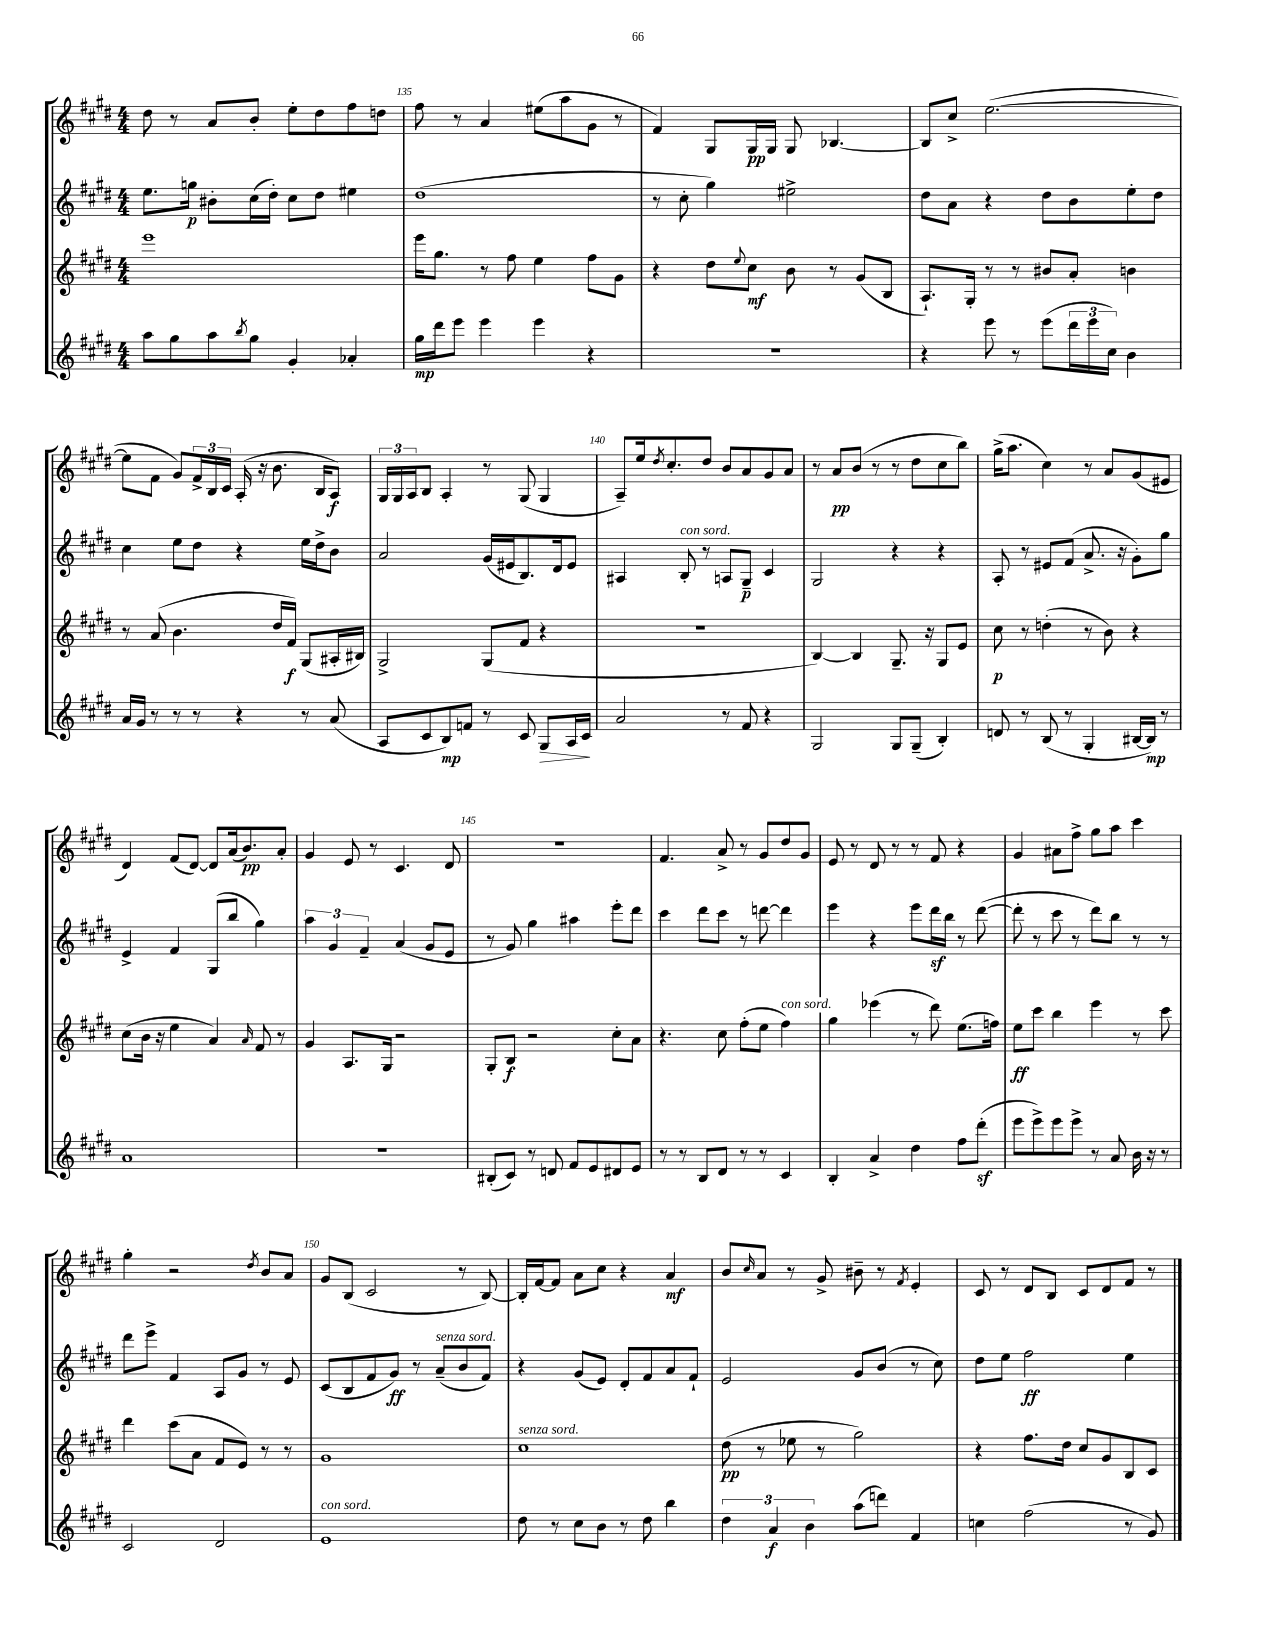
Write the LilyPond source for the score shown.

<<
\new StaffGroup <<
\new Staff = "s0" {
    \clef treble \key e \major \numericTimeSignature \time 4/4
    dis''8 r8 a'8 b'8-. e''8-. dis''8 fis''8 d''8 |
    fis''8 r8 a'4 eis''8( a''8 gis'8 r8 |
    fis'4) gis8 gis16\pp gis16 gis8 bes4.~ |
    bes8 cis''8-> e''2.~( |
    e''8 fis'8 gis'8) \tuplet 3/2 { fis'16-> b16 cis'16 } a16-.( r16 b'8. b16 a8\f) |
    \tuplet 3/2 { gis16 gis16 a16 } b8 a4-. r8 gis8( gis4 |
    a8--) e''16 \acciaccatura { dis''8 } cis''8.-. dis''8 b'8 a'8 gis'8 a'8 |
    r8 a'8\pp b'8( r8 r8 dis''8 cis''8 b''8) |
    gis''16->( a''8. cis''4) r8 a'8 gis'8( eis'8 |
    dis'4) fis'8( dis'8~) dis'8 a'16( b'8.\pp) a'8-. |
    gis'4 e'8 r8 cis'4. dis'8 |
    R1 |
    fis'4. a'8-> r8 gis'8 dis''8 gis'8 |
    e'8 r8 dis'8 r8 r8 fis'8 r4 |
    gis'4 ais'8 fis''8-> gis''8 a''8 cis'''4 |
    gis''4-. r2 \acciaccatura { dis''8 } b'8 a'8 |
    gis'8 b8( cis'2 r8 b8~) |
    b16-. fis'16~ fis'8 a'8 cis''8 r4 a'4\mf |
    b'8 \grace { cis''16 } a'8 r8 gis'8-> bis'8-- r8 \acciaccatura { fis'8 } e'4-. |
    cis'8 r8 dis'8 b8 cis'8 dis'8 fis'8 r8 \bar "|." |
}
\new Staff = "s1" {
    \clef treble \key e \major \numericTimeSignature \time 4/4
    e''8. g''16\p bis'8-. cis''16( dis''16-.) cis''8 dis''8 eis''4 |
    dis''1( |
    r8 cis''8-. gis''4) eis''2-> |
    dis''8 a'8 r4 dis''8 b'8 e''8-. dis''8 |
    cis''4 e''8 dis''8 r4 e''16 dis''16-> b'8 |
    a'2 gis'16( eis'16 b8.) dis'16 eis'8 |
    ais4 b8-.^\markup { \italic "con sord." } r8 a8 gis8--\p cis'4 |
    gis2 r4 r4 |
    a8-. r8 eis'8 fis'8( a'8.-> r16 gis'8-.) gis''8 |
    e'4-> fis'4 gis8( b''8 gis''4) |
    \tuplet 3/2 { a''4 gis'4 fis'4-- } a'4( gis'8 e'8 |
    r8 gis'8) gis''4 ais''4 e'''8-. dis'''8 |
    cis'''4 dis'''8 cis'''8 r8 d'''8~ d'''4 |
    e'''4 r4 e'''8 dis'''16\sf b''16 r8 dis'''8~( |
    dis'''8-. r8 cis'''8 r8 dis'''8) b''8 r8 r8 |
    dis'''8 e'''8-> fis'4 a8 gis'8 r8 e'8 |
    cis'8( b8 fis'8 gis'8\ff) r8 a'8--^\markup { \italic "senza sord." }( b'8 fis'8) |
    r4 gis'8( e'8) dis'8-. fis'8 a'8 fis'8-! |
    e'2 gis'8 b'8( r8 cis''8) |
    dis''8 e''8 fis''2\ff e''4 \bar "|." |
}
\new Staff = "s2" {
    \clef treble \key e \major \numericTimeSignature \time 4/4
    e'''1 |
    e'''16 gis''8. r8 fis''8 e''4 fis''8 gis'8 |
    r4 dis''8 \appoggiatura { e''8 } cis''8\mf b'8 r8 gis'8( b8 |
    a8.-!) gis16-. r8 r8 bis'8 a'8-. b'4 |
    r8 a'8( b'4. dis''16 fis'16\f) gis8( ais16-. bis16) |
    gis2-> gis8( fis'8 r4 |
    R1 |
    b4~) b4 gis8.-- r16 gis8 e'8 |
    cis''8\p r8 d''4-.( r8 b'8) r4 |
    cis''8( b'16 r16 e''4 a'4) \grace { a'16 } fis'8 r8 |
    gis'4 a8. gis16 r2 |
    gis8-. b8\f r2 cis''8-. a'8 |
    r4. cis''8 fis''8-.( e''8 fis''4^\markup { \italic "con sord." }) |
    gis''4 ees'''4( r8 dis'''8) e''8.( f''16) |
    e''8\ff cis'''8 b''4 e'''4 r8 cis'''8 |
    dis'''4 cis'''8( a'8 fis'8 e'8) r8 r8 |
    gis'1 |
    cis''1^\markup { \italic "senza sord." } |
    dis''8\pp( r8 ees''8 r8 gis''2) |
    r4 fis''8. dis''16 cis''8 gis'8 b8 cis'8 \bar "|." |
}
\new Staff = "s3" {
    \clef treble \key e \major \numericTimeSignature \time 4/4
    a''8 gis''8 a''8 \acciaccatura { b''8 } gis''8 gis'4-. aes'4-. |
    gis''16\mp dis'''16 e'''8 e'''4 e'''4 r4 |
    R1 |
    r4 e'''8 r8 e'''8( \tuplet 3/2 { dis'''16 e'''16 cis''16) } b'4 |
    a'16 gis'16 r8 r8 r8 r4 r8 a'8( |
    a8 cis'8 b8\mp) f'8 r8 cis'8 gis8\> a16 cis'16\! |
    a'2 r8 fis'8 r4 |
    gis2 gis8 gis8--( b4-.) |
    d'8 r8 b8( r8 gis4-. bis16~ bis16\mp) r8 |
    a'1 |
    R1 |
    bis8-.( cis'8) r8 d'8 fis'8 e'8 dis'8 e'8 |
    r8 r8 b8 dis'8 r8 r8 cis'4 |
    b4-. a'4-> dis''4 fis''8 dis'''8-.\sf( |
    e'''8 e'''8->) e'''8 e'''8-> r8 a'8 b'16 r16 r8 |
    cis'2 dis'2 |
    e'1^\markup { \italic "con sord." } |
    dis''8 r8 cis''8 b'8 r8 dis''8 b''4 |
    \tuplet 3/2 { dis''4 a'4\f b'4 } a''8( d'''8) fis'4 |
    c''4 fis''2( r8 gis'8) \bar "|." |
}
>>
>>
\layout { \context { \Score currentBarNumber = #134 \override BarNumber.break-visibility = ##(#f #t #t) barNumberVisibility = #(every-nth-bar-number-visible 5) } }
